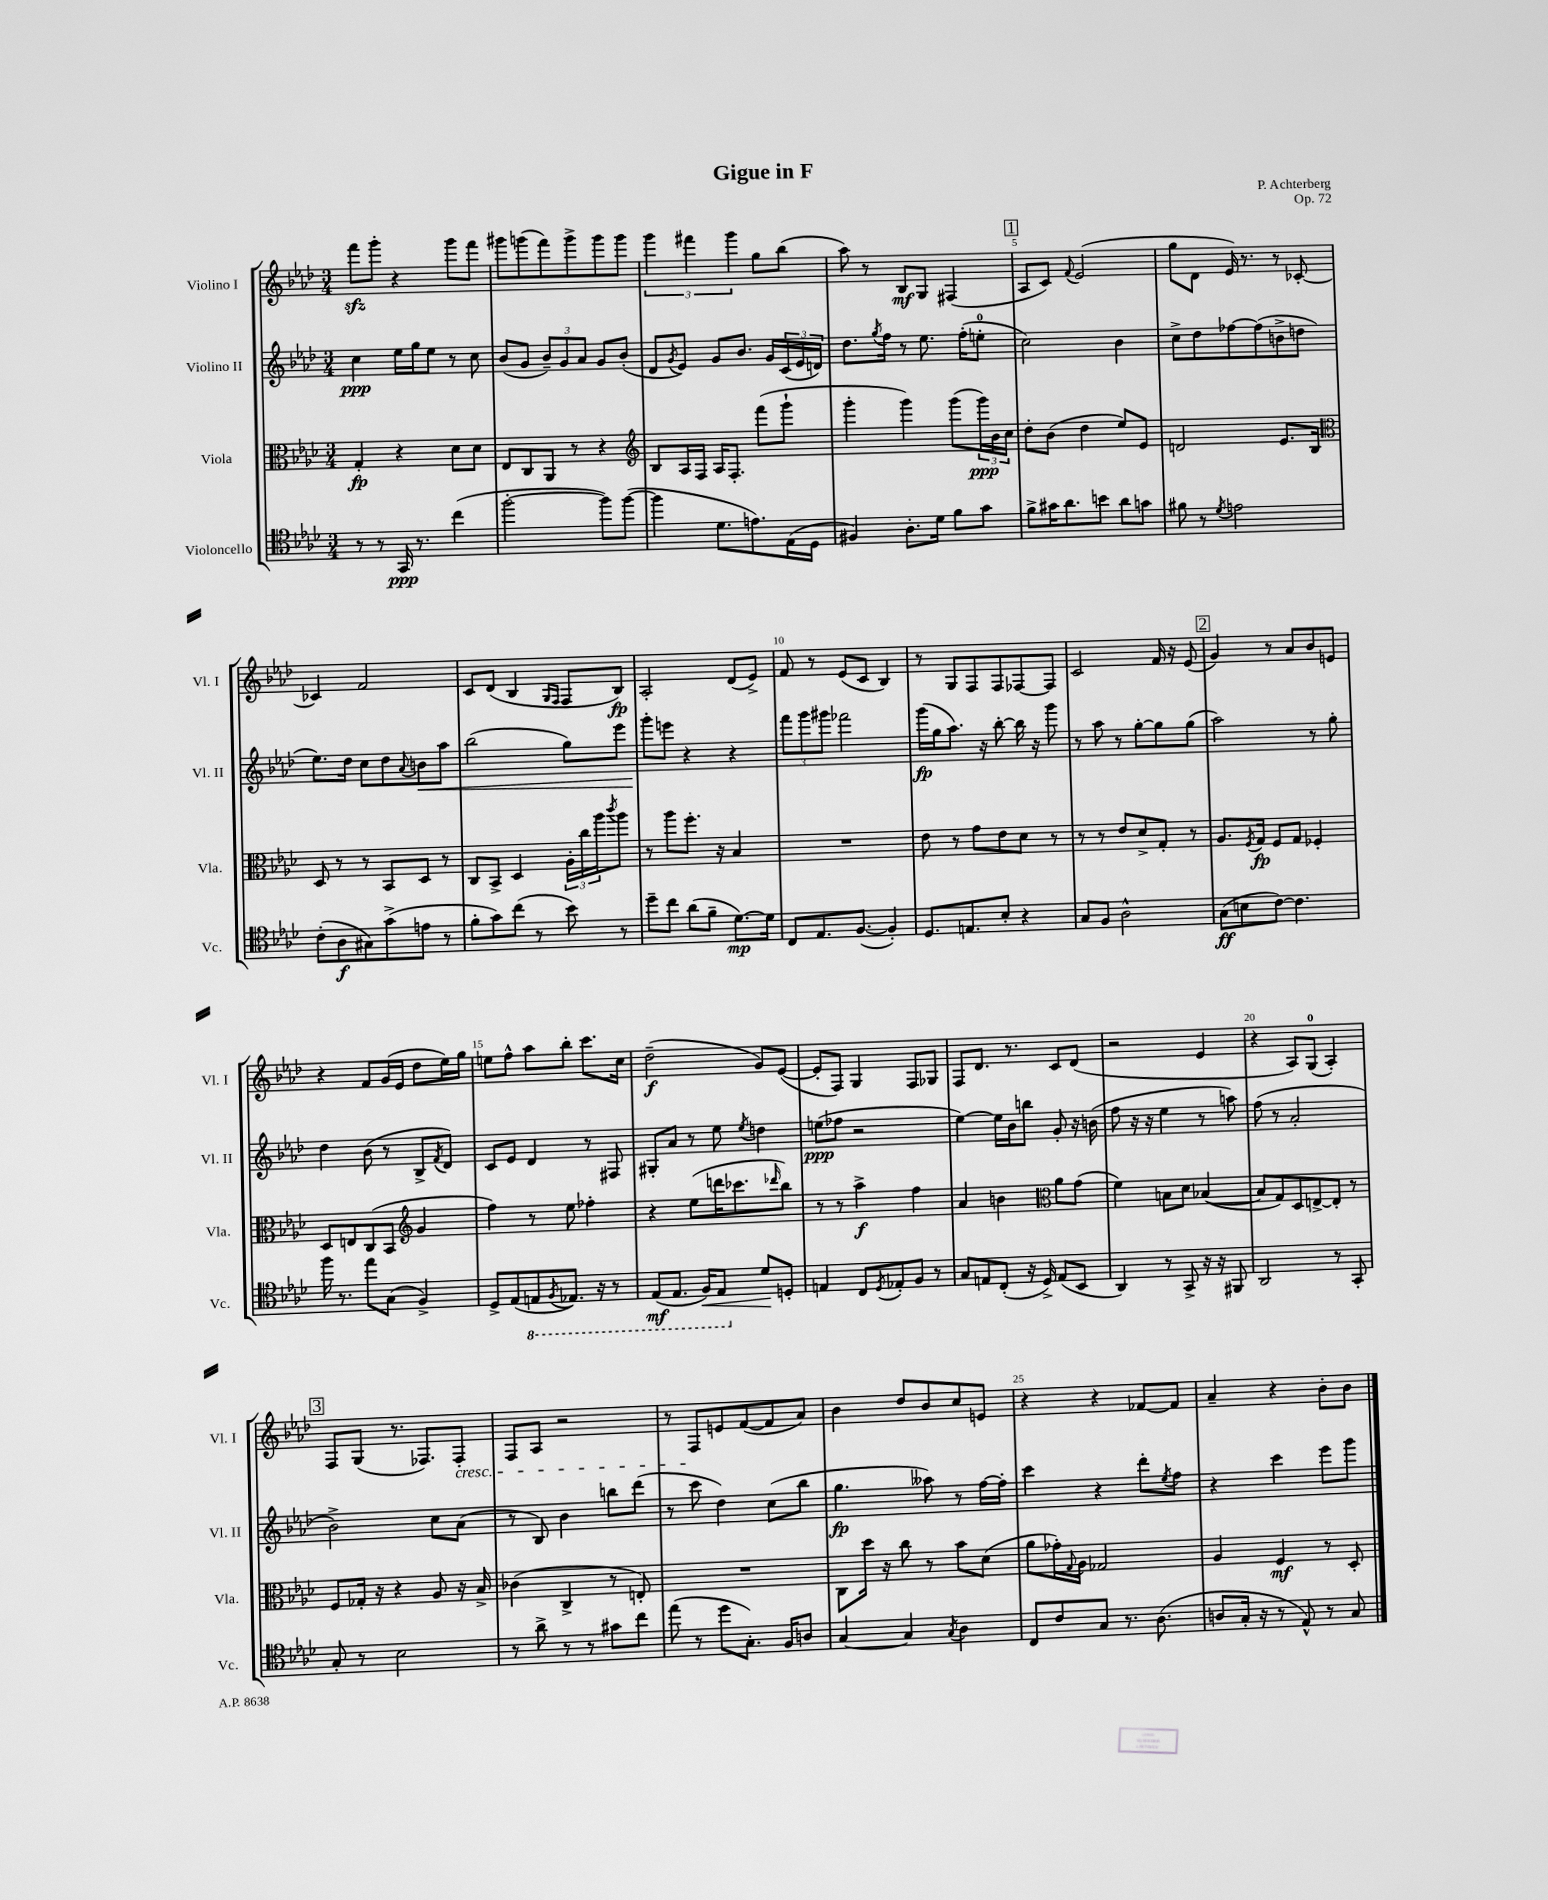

**kern	**dynam	**kern	**dynam	**kern	**dynam	**kern	**dynam
*part4	*part4	*part3	*part3	*part2	*part2	*part1	*part1
*staff4	*staff4	*staff3	*staff3	*staff2	*staff2	*staff1	*staff1
*I"Violoncello	*	*I"Viola	*	*I"Violino II	*	*I"Violino I	*
*I'Vc.	*	*I'Vla.	*	*I'Vl. II	*	*I'Vl. I	*
*clefC4	*	*clefC3	*	*clefG2	*	*clefG2	*
*k[b-e-a-d-]	*	*k[b-e-a-d-]	*	*k[b-e-a-d-]	*	*k[b-e-a-d-]	*
*M3/4	*	*M3/4	*	*M3/4	*	*M3/4	*
=1	=1	=1	=1	=1	=1	=1	=1
8r	.	4G'/	fp	4cc\	ppp	8fffzz\L	.
8r	.	.	.	.	.	8ggg'\J	.
16GG/	ppp	4r	.	16ee-\LL	.	4r	.
8.r	.	.	.	16gg\J	.	.	.
.	.	.	.	8ee-\J	.	.	.
(4cc\	.	8d-\L	.	8r	.	8ggg\L	.
.	.	8d-\J	.	8cc\	.	8fff\J	.
=2	=2	=2	=2	=2	=2	=2	=2
[2ff'\	.	8E-/L	.	(8b-/L	.	8ggg#X\L	.
.	.	8C/	.	8g/J	.	(8gggn\	.
.	.	8AA-/J	.	12b-~/L)	.	8fff\)	.
.	.	.	.	12g/	.	.	.
.	.	8r	.	.	.	8ggg^\	.
.	.	.	.	12a-/J	.	.	.
8ff\L])	.	4r	.	8g/L	.	8ggg\	.
([8ff\J	.	.	.	(8b-'/J	.	8ggg\J	.
=3	=3	=3	=3	=3	=3	=3	=3
*	*	*clefG2	*	*	*	*	*
4ff\]	.	8B-/L	.	8d-/L	.	6ggg\	.
.	.	.	.	8qg/	.	.	.
.	.	16A-/L	.	8e-/J)	.	.	.
.	.	.	.	.	.	6fff#X\	.
.	.	16F/JJ	.	.	.	.	.
8.d-\L	.	16A-/KL	.	8g/L	.	.	.
.	.	8.F'/J	.	.	.	.	.
.	.	.	.	.	.	6ggg\	.
.	.	.	.	8.b-/J	.	.	.
8.en\)	.	.	.	.	.	.	.
.	.	(8fff\L	.	.	.	8gg\L	.
.	.	.	.	16g/LL	.	.	.
(16E-\L	.	8ggg`\J	.	(24c/	.	(8bb-\J	.
.	.	.	.	24e-/	.	.	.
16D-\JJ	.	.	.	.	.	.	.
.	.	.	.	24dn/JJ)	.	.	.
=4	=4	=4	=4	=4	=4	=4	=4
4F#X/)	.	4ggg'\	.	8.dd-\L	.	8aa-\)	.
.	.	.	.	.	.	8r	.
.	.	.	.	8qgg/	.	.	.
.	.	.	.	16ff\Jk	.	.	.
8.A-'\L	.	4ggg\)	.	8r	.	8B-/L	mf
.	.	.	.	8.ee-\	.	8G/J	.
16d-\Jk	.	.	.	.	.	.	.
8f\L	.	(8ggg\L	.	.	.	(4F#X/	.
.	.	.	.	(16ff'\KL	.	.	.
8g\J	.	24ggg\L)	ppp	8een'\J	.	.	.
.	.	24b-\	.	.	.	.	.
.	.	24cc\JJ	.	.	.	.	.
!!LO:REH:place=s1:t=1
=5	=5	=5	=5	=5	=5	=5	=5
8f^\L	.	8dd-'\L	.	2cc\)	.	8A-/L	.
16g#X\K	.	(8b-\J	.	.	.	8c/J)	.
8.a-\	.	.	.	.	.	.	.
.	.	.	.	.	.	8qqf/	.
.	.	4dd-\	.	.	.	(2e-/	.
8bn\J	.	.	.	.	.	.	.
8a-\L	.	8ee-/L)	.	4b-\	.	.	.
8gn\J	.	8e-/J	.	.	.	.	.
=6	=6	=6	=6	=6	=6	=6	=6
8f#X\	.	2dn/	.	8cc^\L	.	8gg\L	.
8r	.	.	.	8dd-\	.	8d-\J	.
8qd-/	.	.	.	.	.	.	.
2en\	.	.	.	[8ff-X\	.	16e-/)	.
.	.	.	.	.	.	8.r	.
.	.	.	.	(8ff-\]	.	.	.
.	.	8.e-/L	.	8bn^\	.	8r	.
.	.	.	.	8ddn\J	.	[8c-X'/	.
.	.	16B-/Jk	.	.	.	.	.
!!LO:LB:g=z
=7	=7	=7	=7	=7	=7	=7	=7
*	*	*clefC3	*	*	*	*	*
(8c'\L	.	8D-/	.	8.ee-\L)	.	4c-X/]	.
8A-\	f	8r	.	.	.	.	.
.	.	.	.	16dd-\Jk	.	.	.
8G#X\)	.	8r	.	8cc\L	.	2f/	.
(8g^\	.	8BB-/L	.	8dd-\	.	.	.
.	.	.	.	8qqa-/	.	.	.
!	!	!	!	!	!LO:HP:b	!	!
8en\J	.	8D-/J	.	8bn\	<	.	.
8r	.	8r	.	8aa-\J	.	.	.
=8	=8	=8	=8	=8	=8	=8	=8
8f'\L	.	8C/L	.	(2bb-\	.	8c/L	.
8g\)	.	8BB-^/J	.	.	.	(8d-/J	.
(8cc\J	.	4D-/	.	.	.	4B-/	.
8r	.	.	.	.	.	.	.
.	.	.	.	.	.	16qqG/LL	.
.	.	.	.	.	.	16qqF/JJ	.
8b-\)	.	24A-'\LL	.	8gg\L)	.	8F/L	.
.	.	24cc\	.	.	.	.	.
.	.	24aa-\J	.	.	.	.	.
.	.	8qccc/	.	.	.	.	.
8r	.	8aa-\J	.	8eee-\J	.	8B-/J)	fp
=9	=9	=9	=9	=9	=9	=9	=9
8dd-~\L	.	8r	.	8ggg'\L	.	2A-'/	.
8cc\J	.	8aa-\L	.	8eeen\J	[	.	.
(8a-\L	.	8.ff'\J	.	4r	.	.	.
8f~\J	.	.	.	.	.	.	.
.	.	16r	.	.	.	.	.
[8.d-\L)	mp	4B-/	.	4r	.	(8d-/L	.
.	.	.	.	.	.	8e-^/J)	.
16d-\Jk]	.	.	.	.	.	.	.
=10	=10	=10	=10	=10	=10	=10	=10
8C/L	.	2.r	.	12fff\L	.	8f/	.
.	.	.	.	12ggg\	.	.	.
8.E-/	.	.	.	.	.	8r	.
.	.	.	.	12ggg#X\J	.	.	.
.	.	.	.	2fff-X\	.	(8e-/L	.
([8.F/J	.	.	.	.	.	.	.
.	.	.	.	.	.	8c/J	.
4F'/])	.	.	.	.	.	4B-/)	.
=11	=11	=11	=11	=11	=11	=11	=11
8.D-/L	.	8e-\	.	(16ggg\LL	fp	8r	.
.	.	.	.	16gg\J	.	.	.
.	.	8r	.	8.aa-\J)	.	8G/L	.
8.En/	.	.	.	.	.	.	.
.	.	8g\L	.	.	.	8F/	.
.	.	.	.	16r	.	.	.
8B-'/J	.	8e-\	.	[8bb-'\	.	8F/	.
4r	.	8d-\J	.	16bb-\]	.	[8F-X/	.
.	.	.	.	16r	.	.	.
.	.	8r	.	8ggg\	.	8F-/J]	.
=12	=12	=12	=12	=12	=12	=12	=12
8G/L	.	8r	.	8r	.	2c/	.
8F/J	.	8r	.	8aa-\	.	.	.
2A-^^\	.	8e-/L	.	8r	.	.	.
.	.	8d-^/	.	[8gg'\L	.	.	.
.	.	8G'/J	.	8gg\]	.	16f/	.
.	.	.	.	.	.	16r	.
.	.	8r	.	(8gg\J	.	(8e-/	.
!!LO:REH:place=s1:t=2
=13	=13	=13	=13	=13	=13	=13	=13
(8G\L	ff	8.A-/L	.	2aa-\)	.	4g/)	.
8Bn\	.	.	.	.	.	.	.
.	.	8qF/	.	.	.	.	.
.	.	16G/Jk	fp	.	.	.	.
[8c\J)	.	8F/L	.	.	.	8r	.
4.c\]	.	8G/J	.	.	.	8a-/L	.
.	.	4F-X'/	.	8r	.	8b-/	.
.	.	.	.	8gg'\	.	8en/J	.
!!LO:LB:g=z
=14	=14	=14	=14	=14	=14	=14	=14
16ff\	.	8D-/L	.	4dd-\	.	4r	.
8.r	.	.	.	.	.	.	.
.	.	8En/	.	.	.	.	.
8ee-\L	.	(8C/	.	(8b-\	.	8f/L	.
(8G\J	.	8BB-/J	.	8r	.	(16g/L	.
.	.	.	.	.	.	16e-/JJ	.
*	*	*clefG2	*	*	*	*	*
4F^/)	.	4g/	.	8B-^/L	.	8dd-\L	.
.	.	.	.	8qf/	.	.	.
.	.	.	.	8d-/J)	.	16ee-\L)	.
.	.	.	.	.	.	16gg\JJ	.
=15	=15	=15	=15	=15	=15	=15	=15
8D-^/L	.	4ff\)	.	8c/L	.	8een\L	.
(8E-/	.	.	.	8e-/J	.	8ff^^\J	.
*8ba	*	*	*	*	*	*	*
8EEn/	.	8r	.	4d-/	.	8aa-\L	.
8qFF/	.	.	.	.	.	.	.
8.EE-X/J)	.	8ee-\	.	.	.	8bb-'\J	.
.	.	4ff-X'\	.	8r	.	8.ccc\L	.
16r	.	.	.	.	.	.	.
8r	.	.	.	8F#X/	.	.	.
.	.	.	.	.	.	16cc\Jk	.
=16	=16	=16	=16	=16	=16	=16	=16
(8EE-/L	mf	4r	.	8G#X'/L	.	(2dd-~\	f
8.EE-/J	.	.	.	8a-/J	.	.	.
.	.	(8ee-\L	.	8r	.	.	.
!	!LO:HP:b	!	!	!	!	!	!
16FF/KL)	<	.	.	.	.	.	.
8EE-/J	.	16dddn\K	.	8ee-\	.	.	.
.	.	8.ccc-X\	.	.	.	.	.
.	.	.	.	8qee-/	.	.	.
*X8ba	*	*	*	*	*	*	*
8d-/L	.	.	.	4ddn\	.	8g/L)	.
.	.	16qqddd-X/	.	.	.	.	.
8Dn'/J	[	8bb-\J)	.	.	.	([8e-/J	.
=17	=17	=17	=17	=17	=17	=17	=17
4En/	.	8r	.	(8een\L	ppp	8e-'/L]	.
.	.	8r	.	8ff-X\J	.	8F/J)	.
8C/L	.	4aa-^\	f	2r	.	4G/	.
8qD-/	.	.	.	.	.	.	.
8E-X'/	.	.	.	.	.	.	.
8F/J	.	4ff\	.	.	.	8F/L	.
8r	.	.	.	.	.	8G-X/J	.
=18	=18	=18	=18	=18	=18	=18	=18
8G/L	.	4a-/	.	[4ee-\)	.	8F/L	.
8En/	.	.	.	.	.	8.d-/J	.
(8C'/J	.	4bn\	.	16ee-\LL]	.	.	.
.	.	.	.	16b-\J	.	8.r	.
16r	.	.	.	8bbn\J	.	.	.
16D-^/)	.	.	.	.	.	.	.
*	*	*clefC3	*	*	*	*	*
(8E/L	.	8a-\L	.	8g'/	.	8c/L	.
8BB-/J	.	(8g\J	.	16r	.	(8d-/J	.
.	.	.	.	(16bn\	.	.	.
=19	=19	=19	=19	=19	=19	=19	=19
4AA-/)	.	4f\)	.	8ff\	.	2r	.
.	.	.	.	16r	.	.	.
.	.	.	.	16r	.	.	.
8r	.	8Bn\L	.	4ee-\	.	.	.
8GG^/	.	8d-\J	.	.	.	.	.
16r	.	([4B-X/	.	8r	.	4e-/	.
16r	.	.	.	.	.	.	.
8FF#X/	.	.	.	8aan\)	.	.	.
=20	=20	=20	=20	=20	=20	=20	=20
2AA-/	.	8B-/L]	.	(8ff\	.	4r	.
.	.	8G/)	.	8r	.	.	.
.	.	8D-/	.	2a-'/	.	8A-/L)	.
.	.	[8En^/	.	.	.	(8G/J	.
8r	.	8E'/J]	.	.	.	4A-'/)	.
8GG'/	.	8r	.	.	.	.	.
!!LO:LB:g=z
!!LO:REH:place=s1:t=3
=21	=21	=21	=21	=21	=21	=21	=21
8G'/	.	8F/L	.	2b-^\)	.	8F/L	.
8r	.	16G-X'/Jk	.	.	.	(8G/J	.
.	.	16r	.	.	.	.	.
2B-\	.	4r	.	.	.	8.r	.
.	.	.	.	.	.	8.F-X/L)	.
.	.	8A-/	.	8cc\L	.	.	.
!	!	!	!	!	!	!LO:TX:b:i:t=cresc.	!
.	.	16r	.	(8a-\J	.	8F-'/J	.
.	.	16B-^/	.	.	.	.	.
=22	=22	=22	=22	=22	=22	=22	=22
8r	.	(4c-X\	.	8r	.	8F/L	.
8a-^\	.	.	.	8B-/)	.	8A-/J	.
8r	.	4C^/	.	4b-\	.	2r	.
8r	.	.	.	.	.	.	.
8g#X\L	.	8r	.	8bbn\L	.	.	.
8cc\J	.	8En'/)	.	(8ddd-\J	.	.	.
=23	=23	=23	=23	=23	=23	=23	=23
(8ee-\	.	2.r	.	8r	.	8r	.
8r	.	.	.	8ccc\	.	8F/L	.
8dd-\L	.	.	.	4dd-\)	.	8en/	.
8.G'\J)	.	.	.	.	.	([8f/	.
.	.	.	.	(8cc\L	.	8f/]	.
16F/KL	.	.	.	.	.	.	.
8An/J	.	.	.	8bb-\J	.	8a-/J)	.
=24	=24	=24	=24	=24	=24	=24	=24
[4G/	.	8C\L	.	4.gg\	fp	4b-\	.
.	.	16dd-\Jk	.	.	.	.	.
.	.	16r	.	.	.	.	.
4G/]	.	8cc\	.	.	.	8dd-/L	.
.	.	8r	.	8aa--X\)	.	8b-/	.
8qG/	.	.	.	.	.	.	.
4A-\	.	8b-\L	.	8r	.	8cc/	.
.	.	(8d-\J	.	[16ff\LL	.	8en/J	.
.	.	.	.	16ff'\JJ]	.	.	.
=25	=25	=25	=25	=25	=25	=25	=25
8C/L	.	8a-\L	.	4ccc\	.	4r	.
8c/	.	16g-X'\L)	.	.	.	.	.
.	.	8qqG/	.	.	.	.	.
.	.	16A-\JJ	.	.	.	.	.
8G/J	.	2G-X/	.	4r	.	4r	.
8.r	.	.	.	.	.	.	.
.	.	.	.	8ddd-'\L	.	[8f-X/L	.
(8.A-\	.	.	.	.	.	.	.
.	.	.	.	8qee-/	.	.	.
.	.	.	.	8ff\J	.	8f-/J]	.
=26	=26	=26	=26	=26	=26	=26	=26
8An/L	.	4A-/	.	4r	.	4a-~/	.
16G'/Jk	.	.	.	.	.	.	.
16r	.	.	.	.	.	.	.
8r	.	4F/	mf	4ccc\	.	4r	.
8E-^^/)	.	.	.	.	.	.	.
8r	.	8r	.	8eee-\L	.	8b-'\L	.
8G/	.	8D-'/	.	8ggg\J	.	8b-\J	.
==	==	==	==	==	==	==	==
*-	*-	*-	*-	*-	*-	*-	*-
